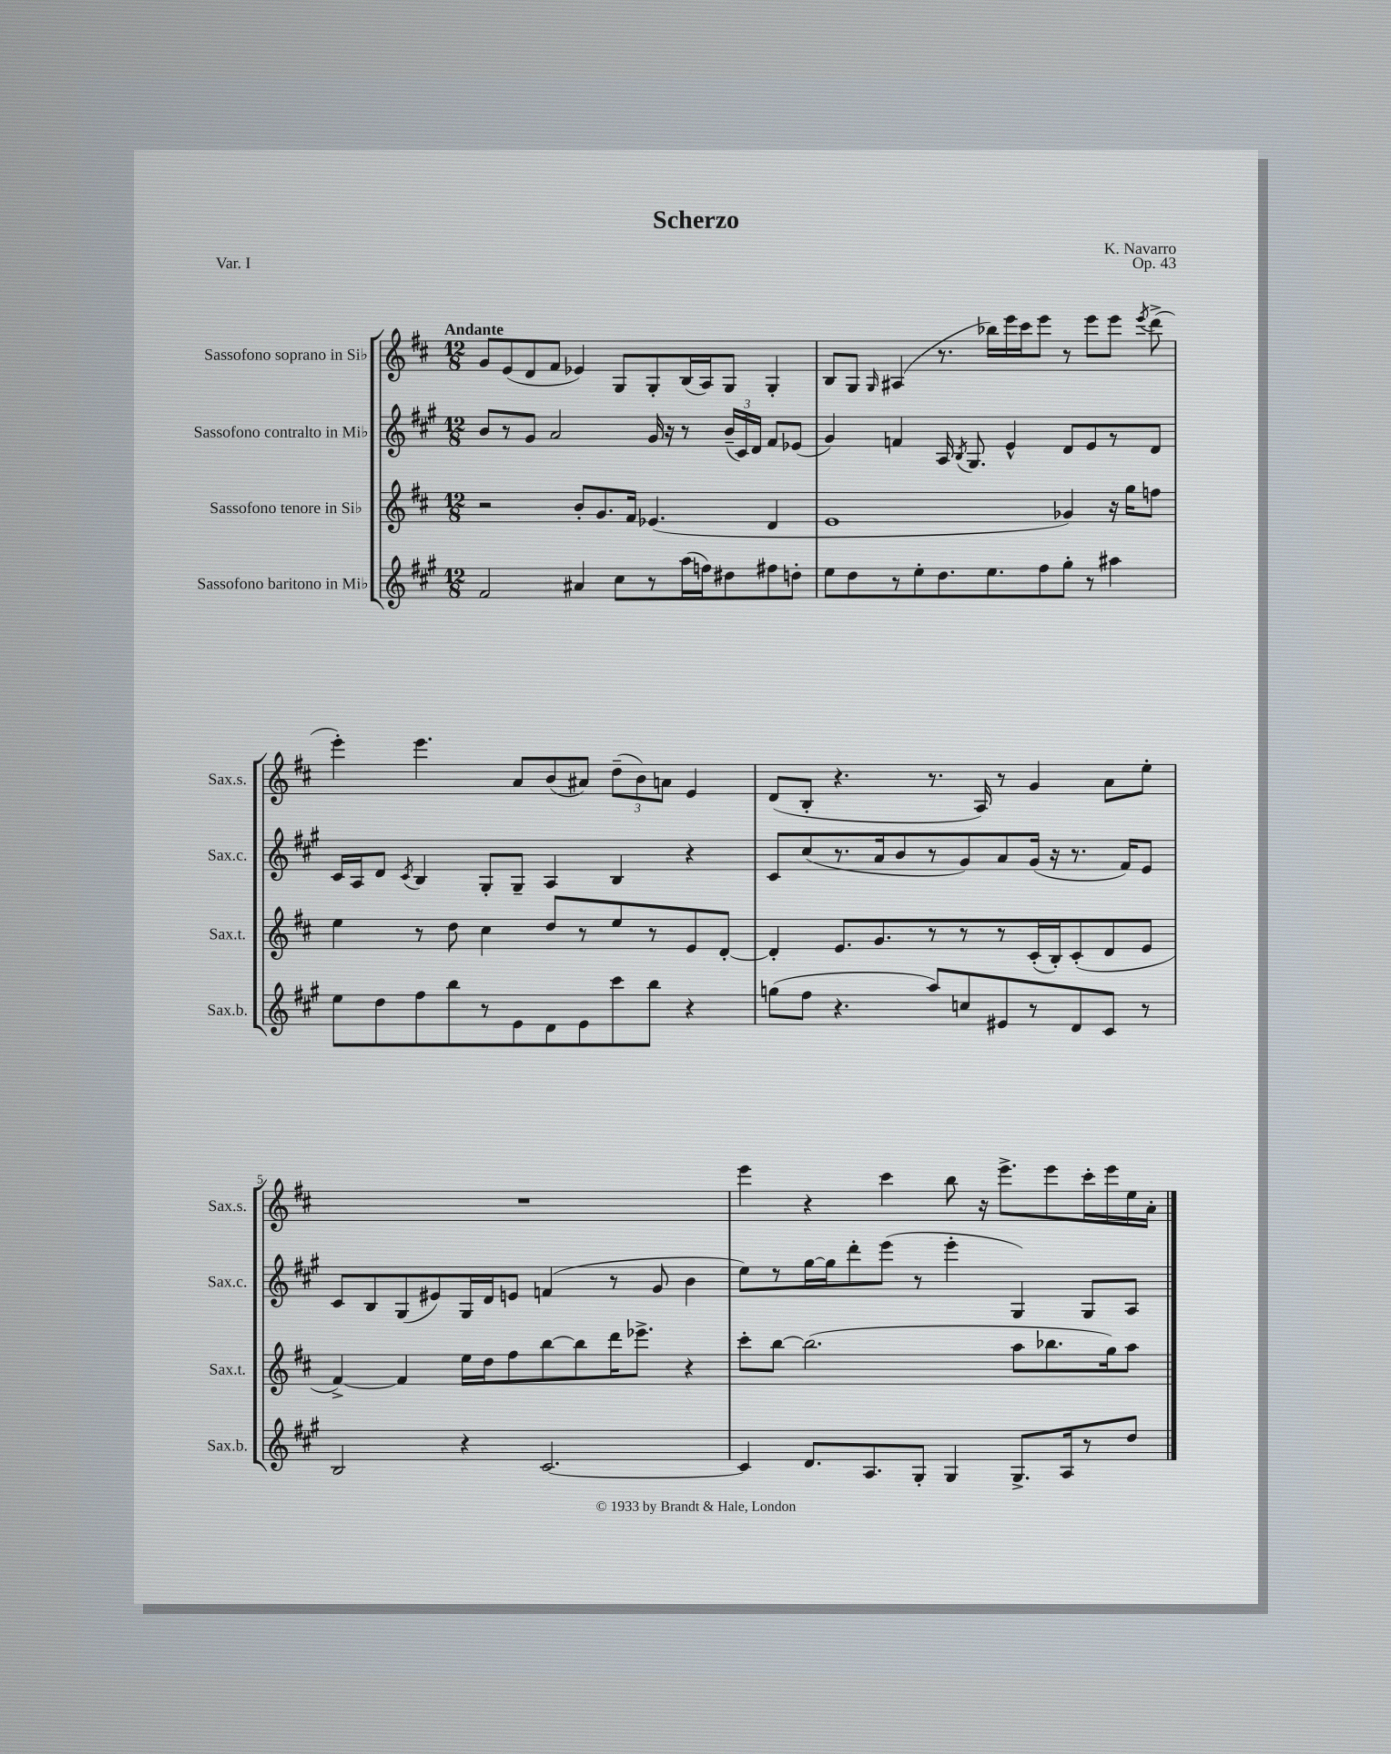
\header { title = "Scherzo" composer = "K. Navarro" opus = "Op. 43" piece = "Var. I" }
<<
\new StaffGroup <<
\new Staff = "s0" \with { instrumentName = "Sassofono soprano in Sib" shortInstrumentName = "Sax.s." } {
    \clef treble \key d \major \numericTimeSignature \time 12/8 \tempo "Andante"
    \autoBeamOff g'8[ e'8( d'8 fis'8] ees'4) g8[ g8-. b16( a16) g8] g4-. |
    b8[ g8] \grace { g16 } ais4( r8. bes''16[) e'''16 cis'''16 e'''8] r8 e'''8[ e'''8] \acciaccatura { e'''8 } d'''8->( |
    e'''4-.) e'''4. a'8[ b'8( ais'8]) \tuplet 3/2 { d''8[--( b'8) a'8] } e'4 |
    d'8[( b8]-. r4. r8. a16) r8 g'4 a'8[ e''8]-. |
    R1. |
    e'''4 r4 cis'''4 b''8 r16 e'''8.[-> e'''8 cis'''16-. e'''16 e''16 a'16]-. \bar "|." |
}
\new Staff = "s1" \with { instrumentName = "Sassofono contralto in Mib" shortInstrumentName = "Sax.c." } {
    \clef treble \key a \major \numericTimeSignature \time 12/8
    \autoBeamOff b'8[ r8 gis'8] a'2 gis'16 r16 r8 \tuplet 3/2 { b'16[--( cis'16) d'16] } fis'8[ ees'8]( |
    gis'4) f'4 a16 \acciaccatura { b8 } gis8. e'4-^ d'8[ e'8 r8 d'8] |
    cis'16[ a16 d'8] \acciaccatura { cis'8 } b4 gis8[-. gis8]-- a4 b4 r4 |
    cis'8[ cis''8( r8. a'16 b'8 r8 gis'8) a'8 gis'16]( r16 r8. fis'16[) e'8] |
    cis'8[ b8 gis8( eis'8) gis16 d'16 e'8] f'4( r8 gis'8 b'4 |
    e''8[) r8 gis''16~ gis''16 d'''8-. e'''8]( r8 e'''4-. gis4) gis8[ a8] \bar "|." |
}
\new Staff = "s2" \with { instrumentName = "Sassofono tenore in Sib" shortInstrumentName = "Sax.t." } {
    \clef treble \key d \major \numericTimeSignature \time 12/8
    \autoBeamOff r2 b'8[-. g'8. fis'16] ees'4.( d'4 |
    e'1 ges'4) r16 g''16[ f''8] |
    e''4 r8 d''8 cis''4 d''8[ r8 e''8 r8 e'8 d'8]~-. |
    d'4-. e'8.[ g'8. r8 r8 r8 cis'16-.( b16-.) cis'8-.( d'8 e'8] |
    fis'4~->) fis'4 e''16[ d''16 fis''8 b''8~ b''8 d'''16 ees'''8.]-> r4 |
    cis'''8[-. b''8]~ b''2.( a''8[ bes''8. g''16) a''8] \bar "|." |
}
\new Staff = "s3" \with { instrumentName = "Sassofono baritono in Mib" shortInstrumentName = "Sax.b." } {
    \clef treble \key a \major \numericTimeSignature \time 12/8
    \autoBeamOff fis'2 ais'4 cis''8[ r8 a''16( f''16) dis''8 fis''8 d''8]-. |
    e''8[ d''8 r8 e''8-. d''8. e''8. fis''8 gis''8]-. r8 ais''4 |
    e''8[ d''8 fis''8 b''8 r8 e'8 d'8 e'8 cis'''8 b''8] r4 |
    g''8[( fis''8] r4. a''8[) c''8 eis'8 r8 d'8 cis'8] r8 |
    b2 r4 cis'2.~ |
    cis'4 d'8.[ a8. gis8]-. gis4 gis8.[-> a16 r8 d''8] \bar "|." |
}
>>
>>
\layout { \context { \Score \override BarNumber.break-visibility = ##(#f #t #t) barNumberVisibility = #(every-nth-bar-number-visible 5) } }
